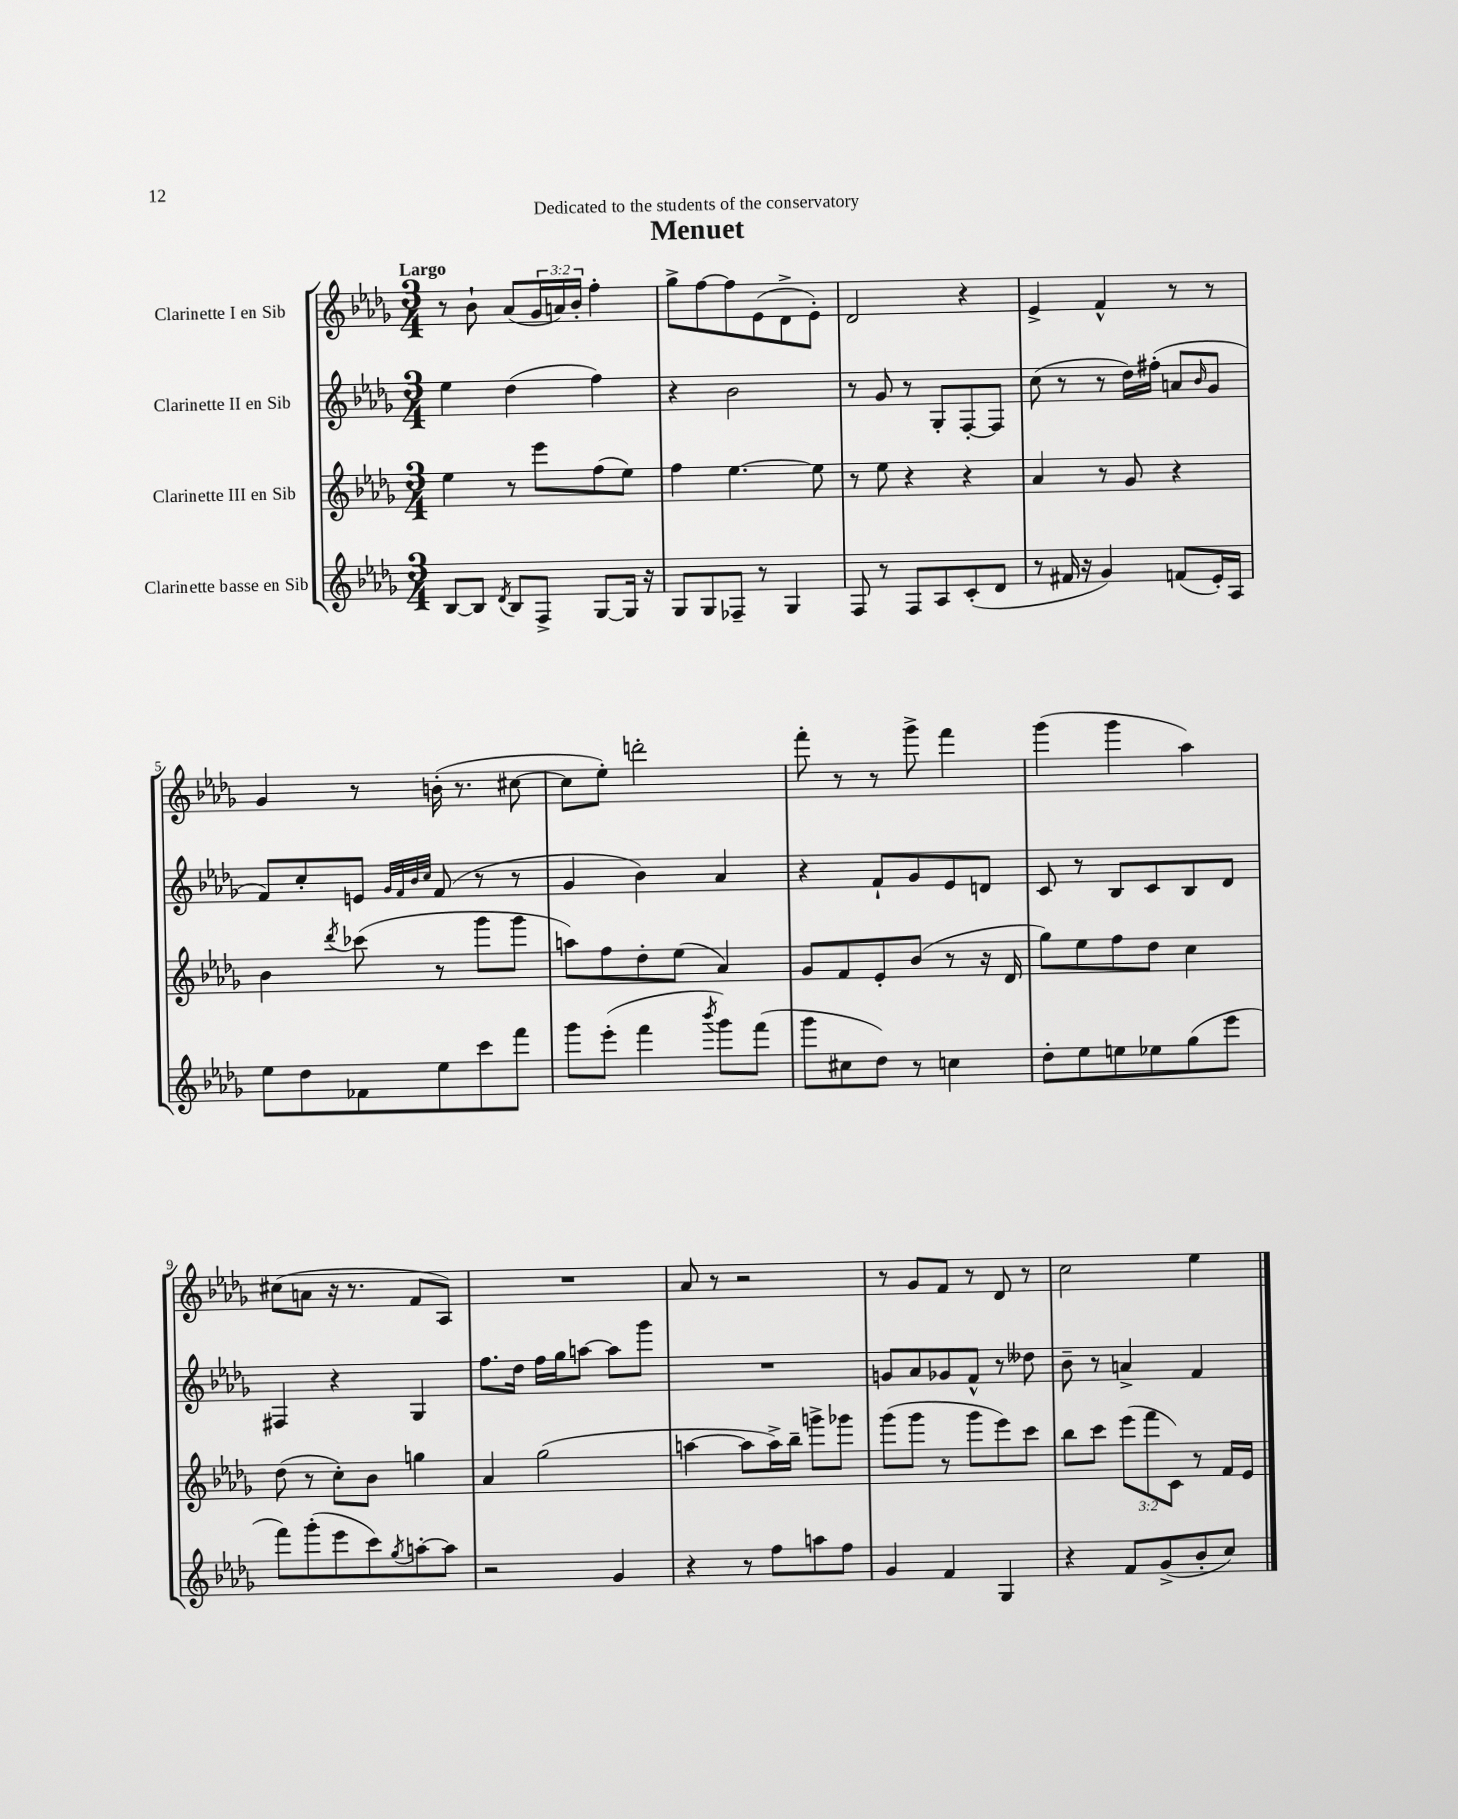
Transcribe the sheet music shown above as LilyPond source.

\header { title = "Menuet" dedication = "Dedicated to the students of the conservatory" }
<<
\new StaffGroup <<
\new Staff = "s0" \with { instrumentName = "Clarinette I en Sib" } {
    \clef treble \key des \major \numericTimeSignature \time 3/4 \override Staff.TupletNumber.text = #tuplet-number::calc-fraction-text \tempo "Largo"
    r8 bes'8-! aes'8( \tuplet 3/2 { ges'16 a'16) bes'16-. } f''4-. |
    ges''8-> f''8~ f''8 ees'8( des'8-> ees'8-.) |
    des'2 r4 |
    ees'4-> f'4-^ r8 r8 |
    ges'4 r8 b'16-.( r8. cis''8~ |
    cis''8 ees''8-.) d'''2-. |
    f'''8-. r8 r8 ges'''8-> f'''4 |
    ges'''4( ges'''4 aes''4) |
    cis''8( a'8 r16 r8. f'8 aes8) |
    R2. |
    aes'8 r8 r2 |
    r8 ges'8 f'8 r8 des'8 r8 |
    c''2 ees''4 \bar "|." |
}
\new Staff = "s1" \with { instrumentName = "Clarinette II en Sib" } {
    \clef treble \key des \major \numericTimeSignature \time 3/4
    ees''4 des''4( f''4) |
    r4 bes'2 |
    r8 ges'8 r8 ges8-. f8~-. f8 |
    c''8( r8 r8 des''16) fis''16-.( a'8 \grace { bes'16 } ges'8 |
    f'8) c''8-. e'8 \grace { ges'32 f'32 bes'32 c''32 } f'8( r8 r8 |
    ges'4 bes'4) aes'4 |
    r4 f'8-! ges'8 ees'8 d'8 |
    c'8 r8 bes8 c'8 bes8 des'8 |
    fis4 r4 ges4 |
    f''8. des''16 f''16 ges''16 a''8~ a''8 ges'''8 |
    R2. |
    g'8 aes'8 ges'8 f'8-^ r8 deses''8 |
    bes'8-- r8 a'4-> f'4 \bar "|." |
}
\new Staff = "s2" \with { instrumentName = "Clarinette III en Sib" } {
    \clef treble \key des \major \numericTimeSignature \time 3/4 \override Staff.TupletNumber.text = #tuplet-number::calc-fraction-text
    ees''4 r8 ees'''8 f''8( ees''8) |
    f''4 ees''4.~ ees''8 |
    r8 ees''8 r4 r4 |
    aes'4 r8 ges'8 r4 |
    bes'4 \acciaccatura { des'''8 } ces'''8( r8 ges'''8 ges'''8 |
    a''8) f''8 des''8-. ees''8( aes'4) |
    ges'8 f'8 ees'8-. bes'8( r8 r16 des'16 |
    ges''8) ees''8 f''8 des''8 c''4 |
    des''8( r8 c''8-.) bes'8 g''4 |
    aes'4 ges''2( |
    a''4~ a''8 a''16->) bes''16-- g'''8-> ges'''8 |
    ges'''8( ges'''8 r8 ges'''8 ees'''8) c'''8 |
    bes''8 c'''8 \tuplet 3/2 { ees'''8( f'''8 c'8) } r8 f'16 ees'16 \bar "|." |
}
\new Staff = "s3" \with { instrumentName = "Clarinette basse en Sib" } {
    \clef treble \key des \major \numericTimeSignature \time 3/4
    bes8~ bes8 \acciaccatura { des'8 } bes8 f8-> ges8~ ges16 r16 |
    ges8 ges8 fes8-- r8 ges4 |
    f8 r8 f8 aes8 c'8-.( des'8 |
    r8 fis'16 r16 ges'4) f'8( ees'16-.) aes16 |
    ees''8 des''8 fes'8 ees''8 c'''8 f'''8 |
    ges'''8 ees'''8-.( f'''4 \acciaccatura { bes'''8 } ges'''8) f'''8( |
    ges'''8 cis''8 des''8) r8 c''4 |
    des''8-. ees''8 e''8 ees''8 ges''8( ees'''8 |
    f'''8) ges'''8-.( ees'''8 c'''8) \acciaccatura { ges''8 } a''8~-. a''8 |
    r2 ges'4 |
    r4 r8 f''8 a''8 f''8 |
    ges'4 f'4 ges4 |
    r4 f'8 ges'8->( bes'8-. c''8) \bar "|." |
}
>>
>>
